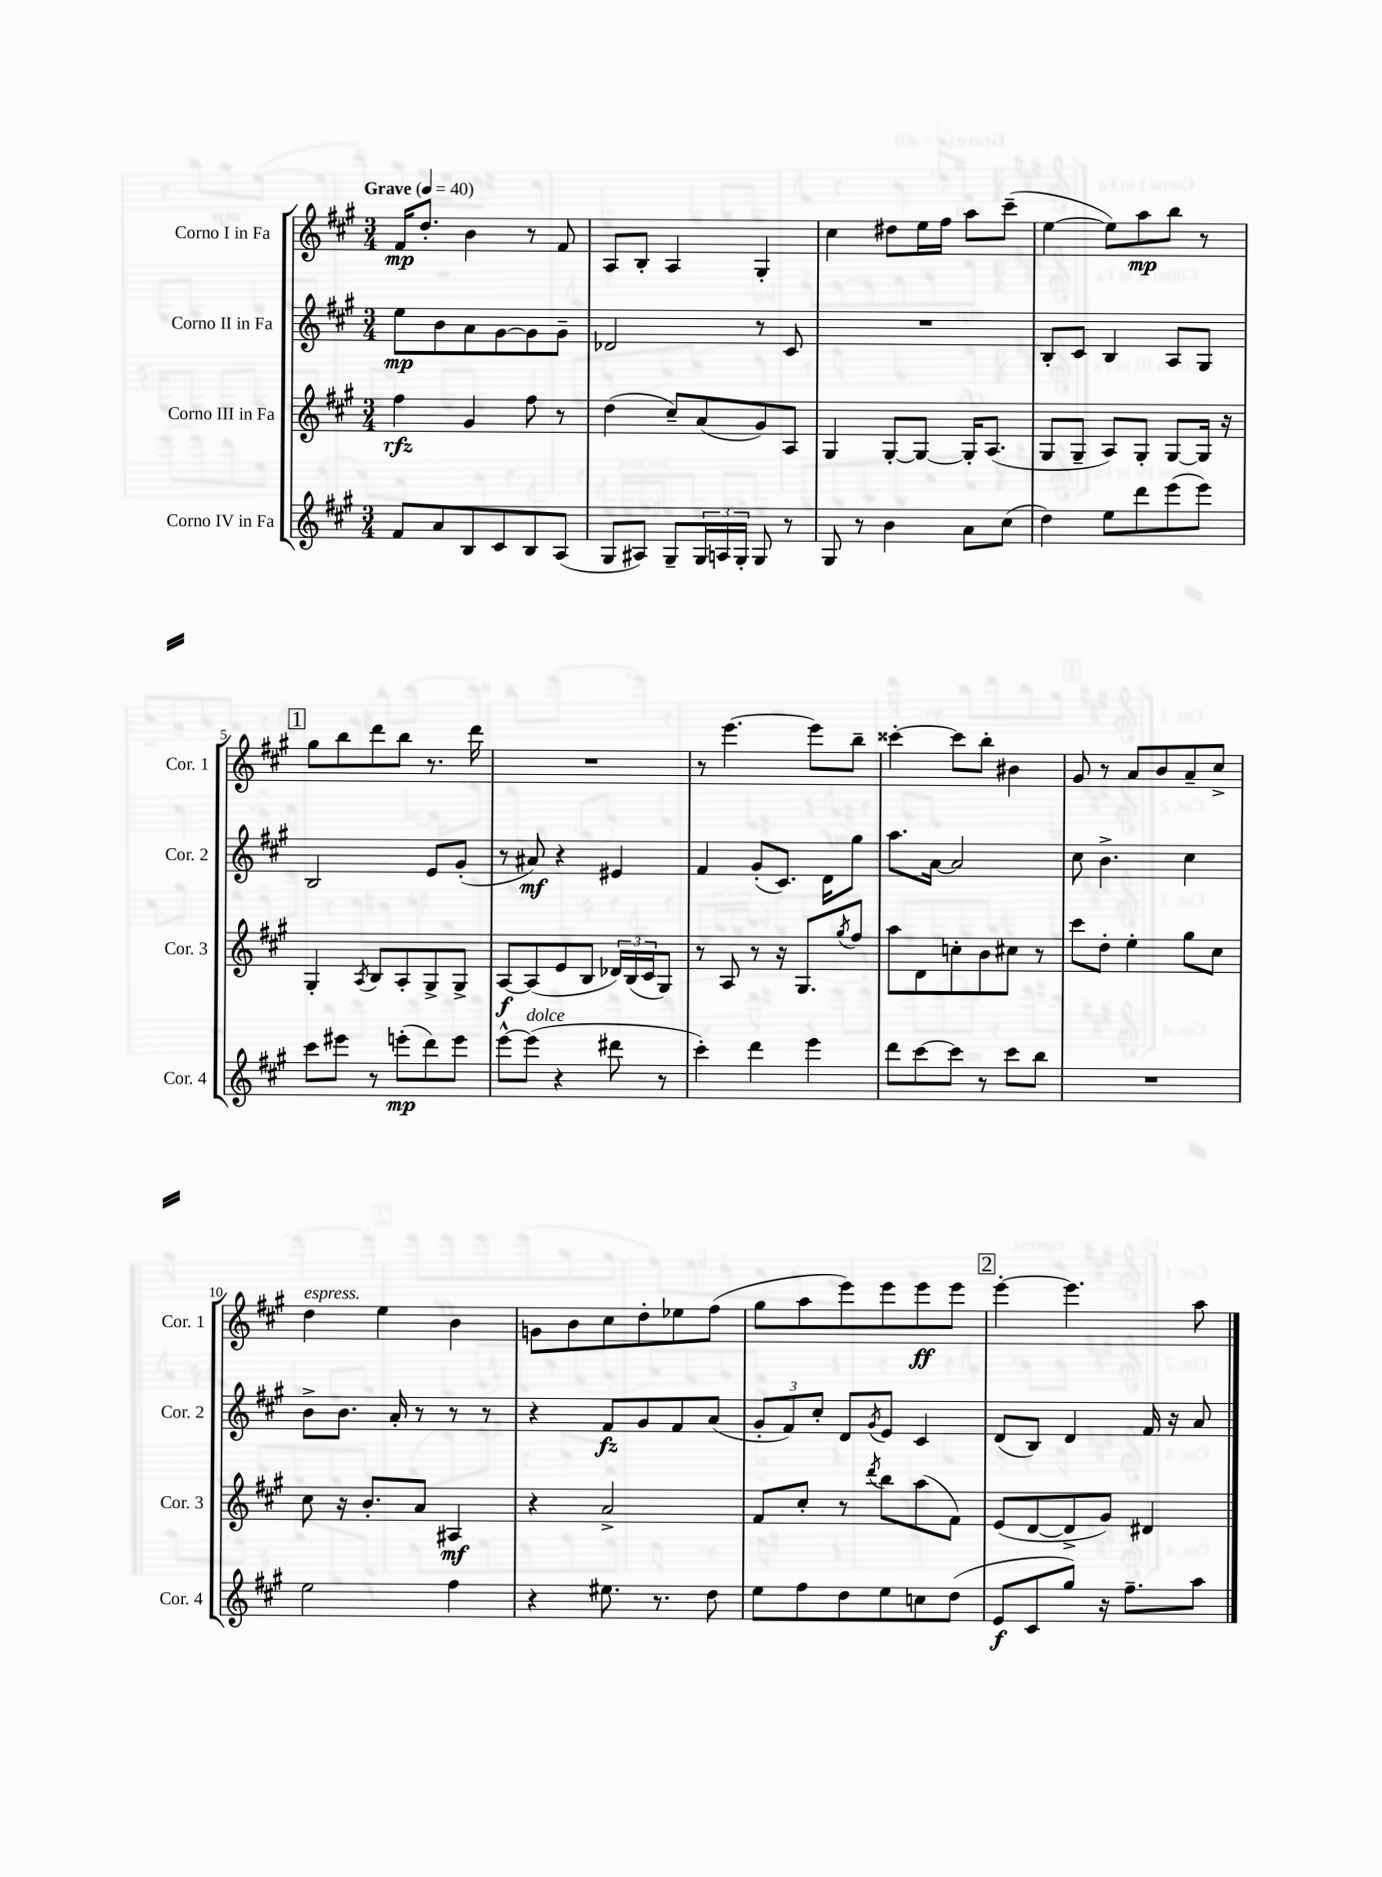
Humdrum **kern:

**kern	**kern	**kern	**kern
*staff4	*staff3	*staff2	*staff1
*clefG2	*clefG2	*clefG2	*clefG2
*k[f#c#g#]	*k[f#c#g#]	*k[f#c#g#]	*k[f#c#g#]
*M3/4	*M3/4	*M3/4	*M3/4
*MM40	*MM40	*MM40	*MM40
8f#	4ff#	8ee	16f#
.	.	.	8.dd'
8a	.	8b	.
8B	4g#	8a	4b
8c#	.	[8g#	.
8B	8ff#	8g#]	8r
(8A	8r	8g#~	8f#
=	=	=	=
8G#	(4dd	2d-	8A
8A#)	.	.	8B'
8G#~	8cc#~)	.	4A
24G#	(8a	.	.
24A	.	.	.
24G#'	.	.	.
8G#	8g#)	8r	4G#'
8r	8A	8c#	.
=	=	=	=
8G#	4G#	2.r	4cc#
8r	.	.	.
4b	[8G#'	.	8dd#
.	8G#_	.	16ee
.	.	.	16ff#
8a	16G#']	.	8aa
.	(8.A	.	.
(8cc#	.	.	(8ccc#~
=	=	=	=
4dd)	8G#	8B'	[4ee
.	8G#~	8c#	.
8ee	8A)	4B	8ee])
8ddd	8G#'	.	8aa
(8eee	[8G#	8A	8bb
8eee)	16G#]	8G#	8r
.	16r	.	.
=	=	=	=
8ccc#	4G#'	2B	8gg#
8eee#	.	.	8bb
.	8qA	.	.
8r	8B	.	8ddd
(8eee'	8A'	.	8bb
8ddd)	8G#^	8e	8.r
8eee	8G#^	(8g#'	.
.	.	.	16ddd
=	=	=	=
[8eee^^	[8A	8r	2.r
(8eee]	(8A]	8a#)	.
4r	8e	4r	.
.	8B	.	.
8ddd#	24d-)	4e#	.
.	(24B	.	.
.	24c#	.	.
8r	8G#)	.	.
=	=	=	=
4ccc#')	8r	4f#	8r
.	8A	.	[4.eee
4ddd	8r	(8g#'	.
.	16r	8.c#)	.
.	8.G#	.	.
4eee	.	.	8eee]
.	.	16d	.
.	8qgg#	.	.
.	8ff#	8gg#	8bb~
=	=	=	=
8ddd	8aa	8.aa	[4ccc##'
[8ccc#	8d	.	.
.	.	[16a	.
8ccc#]	8cc'	2a]	8ccc##]
8r	8b	.	8bb'
8ccc#	8cc#	.	4b#
8bb	8r	.	.
=	=	=	=
2.r	8ccc#	8cc#	8g#
.	8dd'	4.b^	8r
.	4ee'	.	8a
.	.	.	8b
.	8gg#	4cc#	8a~
.	8cc#	.	8cc#^
=	=	=	=
2ee	8cc#	8b^	4dd
.	16r	8.b	.
.	8.b'	.	.
.	.	.	4ee
.	.	16a'	.
.	8a	8r	.
4ff#	4A#	8r	4b
.	.	8r	.
=	=	=	=
4r	4r	4r	8g
.	.	.	8b
8.ee#	2a^	8f#	8cc#
.	.	8g#	8dd'
8.r	.	.	.
.	.	8f#	8ee-
8dd	.	(8a	(8ff#
=	=	=	=
8ee	8f#	12g#'	8gg#
.	.	12f#)	.
8ff#	8cc#'	.	8aa
.	.	12cc#'	.
8dd	8r	8d	8eee)
.	8qddd	8qg#	.
8ee	8bb	8e	8eee
8cc	(8aa	4c#	8eee
(8dd	8f#)	.	8eee
=	=	=	=
8e	(8e	(8d	[4eee'
8c#	[8d	8B)	.
8gg#)	8d^]	4d	4.eee]
16r	8g#)	.	.
8.ff#~	.	.	.
.	4d#	16f#	.
.	.	16r	.
8aa	.	8a	8aa
==	==	==	==
*-	*-	*-	*-
